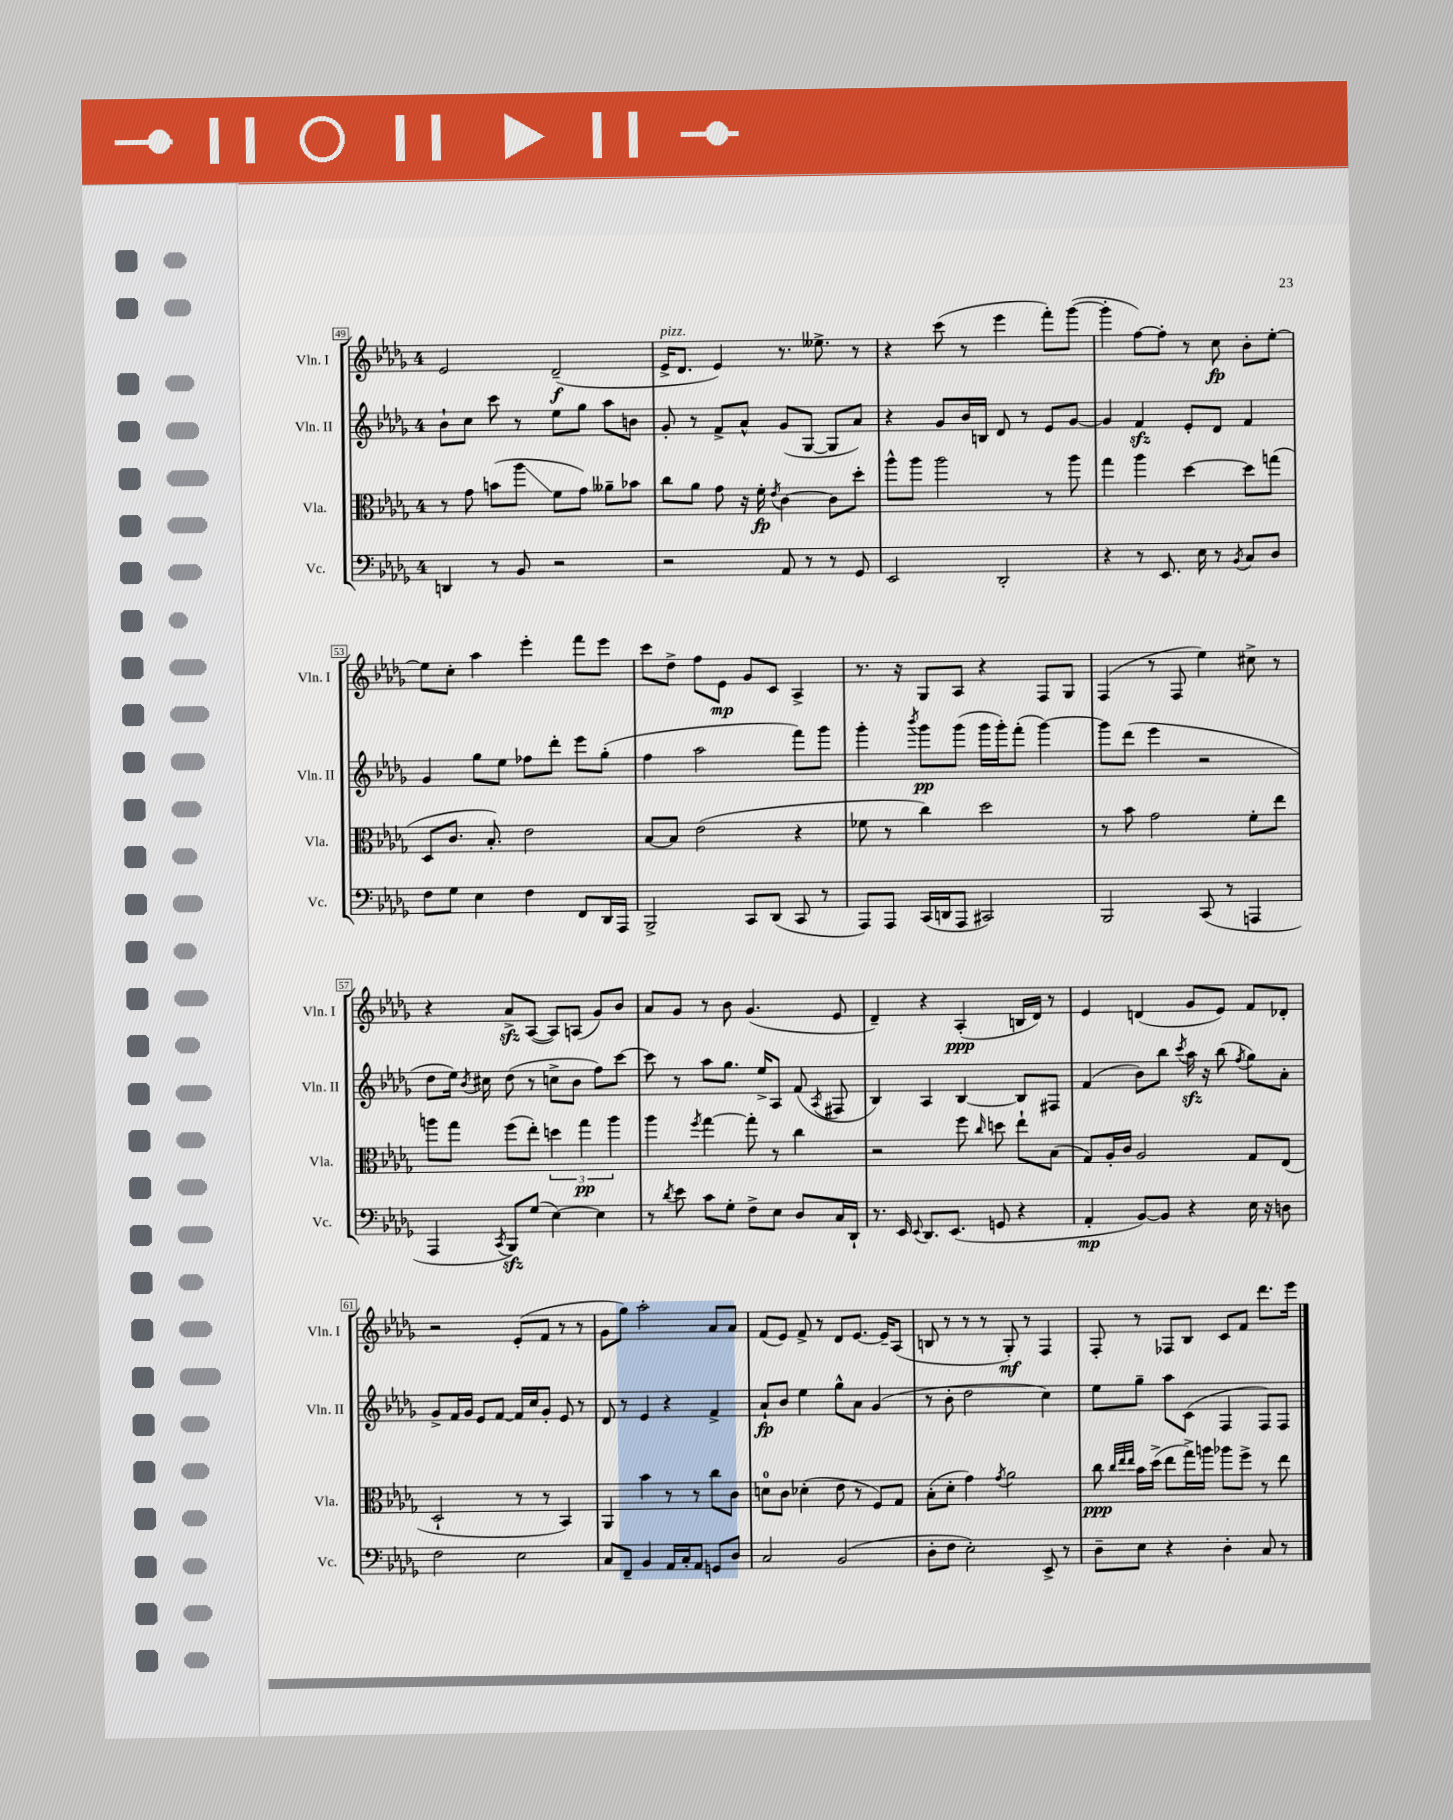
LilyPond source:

<<
\new StaffGroup <<
\new Staff = "s0" \with { instrumentName = "Vln. I" shortInstrumentName = "Vln. I" } {
    \clef treble \key des \major \once \override Staff.TimeSignature.style = #'single-digit \time 4/4
    \autoBeamOff ees'2 des'2--\f( |
    ees'16[->^\markup { \italic "pizz." } des'8.] ees'4) r8. eeses''8.-> r8 |
    r4 c'''8( r8 ees'''4 f'''8[-.) ges'''8]~( |
    ges'''4-. f''8[~) f''8]-. r8 c''8\fp bes'8[-. ees''8]~-. |
    ees''8[ c''8]-. aes''4 ees'''4-. f'''8[ ees'''8] |
    c'''8[ des''8]-> f''8[ ees'8]\mp ges'8[ c'8] aes4-> |
    r8. r16 ges8[ aes8] r4 f8[ ges8] |
    f4( r8 f8 ees''4) cis''8-> r8 |
    r4 aes'8[->\sfz aes8]~( aes8[) a8]( ges'8[) bes'8] |
    aes'8[ ges'8] r8 bes'8 ges'4.( ees'8 |
    des'4--) r4 aes4-.\ppp( b16[ des'16]) r8 |
    ees'4 d'4( ges'8[ ees'8]) f'8[ des'8]-. |
    r2 ees'8[-.( f'8] r8 r8 |
    ges'8[ ges''8]) aes''2-. aes'8[ aes'8] |
    f'8[( ees'8]) f'8-> r8 des'8[ ees'8.]~ ees'16[-- aes8]( |
    b8 r8 r8 r8 ges8-.\mf) r8 f4 |
    f8-. r8 fes8[ bes8] c'8[ f'8] des'''8.[ ees'''16] \bar "|." |
}
\new Staff = "s1" \with { instrumentName = "Vln. II" shortInstrumentName = "Vln. II" } {
    \clef treble \key des \major \once \override Staff.TimeSignature.style = #'single-digit \time 4/4
    \autoBeamOff bes'8[-! c''8] c'''8 r8 ees''8[ ges''8] aes''8[ b'8] |
    ges'8-. r8 f'8[-> aes'8]-^ ges'8[( ges8]~ ges8[ aes'8]) |
    r4 ges'8[ bes'16 b16] des'8 r8 ees'8[ ges'8]~ |
    ges'4 f'4\sfz ees'8[-. des'8] f'4 |
    ges'4 ges''8[ ees''8] fes''8[ des'''8]-. ees'''8[ ges''8]-.( |
    f''4 aes''2 f'''8[) ges'''8] |
    ges'''4-. \acciaccatura { bes'''8 } ges'''8[\pp ges'''8]( ges'''16[ ges'''16-.) f'''8]-.( ges'''4~) |
    ges'''8[ des'''8]( ees'''4 r2 |
    des''8[ ees''16]) \acciaccatura { bes'8 } cis''16 des''8( r8 c''8[-> bes'8] f''8[) c'''8]~ |
    c'''8 r8 aes''8[ ges''8.] ees''16[-> aes8] f'8( \acciaccatura { aes8 } fis8 |
    bes4) aes4 bes4~ bes8[ fis8] |
    f'4( bes'8[) bes''8] \acciaccatura { c'''8 } aes''16\sfz r16 bes''8( \acciaccatura { f''8 } ges''8[) aes'8]-. |
    ges'8[-> f'16 ges'16] ees'8[ f'8]~ f'16[ c''16 ges'8]-. ees'8 r8 |
    des'8 r8 ees'4 r4 f'4-> |
    aes'8[-!\fp bes'8] ees''4 ges''8[-^ aes'8] ges'4( |
    r8 bes'8-. des''2 c''4) |
    ees''8[ ges''8]-- aes''8[ c'8]( f4 f8[) f8] \bar "|." |
}
\new Staff = "s2" \with { instrumentName = "Vla." shortInstrumentName = "Vla." } {
    \clef alto \key des \major \once \override Staff.TimeSignature.style = #'single-digit \time 4/4
    \autoBeamOff r8 ges'8 b'8[( aes''8]\glissando f'8[ ges'8]) aeses'8[-- bes'8] |
    c''8[ aes'8] ges'8 r16 f'16-.\fp \acciaccatura { ees'8 } c'4~ c'8[ des''8]-. |
    aes''8[-^ aes''8] aes''2 r8 aes''8 |
    ges''4 aes''4 des''4~ des''8[ g''8]( |
    des8[ c'8.] bes8.-.) ees'2 |
    bes8[~ bes8] ees'2( r4 |
    fes'8 r8 c''4) des''2 |
    r8 bes'8 ges'2 f'8[-. ees''8] |
    a''8[ ges''8] f''8[( ees''8]-.) \tuplet 3/2 { d''4 ges''4\pp a''4 } |
    aes''4 \acciaccatura { f''8 } ges''4~ ges''8-. r8 c''4 |
    r2 f''8 \grace { c''16 } d''8 ees''8[-! bes8]( |
    ges8[) aes16-. c'16] aes2 ges8[ ees8]( |
    des2-! r8 r8 bes,4) |
    aes,4 bes'4 r8 r8 c''8[ c'8] |
    d'8[-0 c'8] des'4-.( ees'8 r8 f8[) ges8] |
    bes8[-.( des'8]-. ges'4) \acciaccatura { ges'8 } aes'2 |
    c''8\ppp \grace { c''32[ ees''32 ees''32] } bes'16[ des''16]->( ees''8[ ges''16->) a''16] aes''8[ f''8]-> r8 ees''8 \bar "|." |
}
\new Staff = "s3" \with { instrumentName = "Vc." shortInstrumentName = "Vc." } {
    \clef bass \key des \major \once \override Staff.TimeSignature.style = #'single-digit \time 4/4
    \autoBeamOff d,4 r8 bes,8 r2 |
    r2 aes,8 r8 r8 ges,8 |
    ees,2 des,2-. |
    r4 r8 ees,8. ees16 r8 \acciaccatura { bes,8 } c8[ des8] |
    f8[ ges8] ees4 f4 f,8[ des,16 aes,,16] |
    bes,,2-> c,8[ des,8]( c,8 r8 |
    aes,,8[) aes,,8] c,16[( d,16 aes,,8] cis,2) |
    bes,,2 c,8( r8 a,,4 |
    aes,,4 \acciaccatura { c,8 } bes,,8[\sfz) ges8]( ees4~) ees4 |
    r8 \acciaccatura { des'8 } ees'8 c'8[ ges8]-. f8[-> ees8] des8[ c16 des,16]-! |
    r8. ees,16 \appoggiatura { ees,8 } des,8.[ ees,8.]( g,8 r4 |
    aes,4-.\mp bes,8[~) bes,8] r4 ees16 r16 d8 |
    f2 ees2 |
    c8[ f,8]-- bes,4 aes,16[ c16-. aes,8] g,8[ des8] |
    c2 bes,2( |
    des8[-. f8] ees2-.) ees,8-> r8 |
    des8[-- ees8] r4 des4-. c8 r8 \bar "|." |
}
>>
>>
\layout { \context { \Score currentBarNumber = #49 \override BarNumber.stencil = #(make-stencil-boxer 0.1 0.3 ly:text-interface::print) } }
